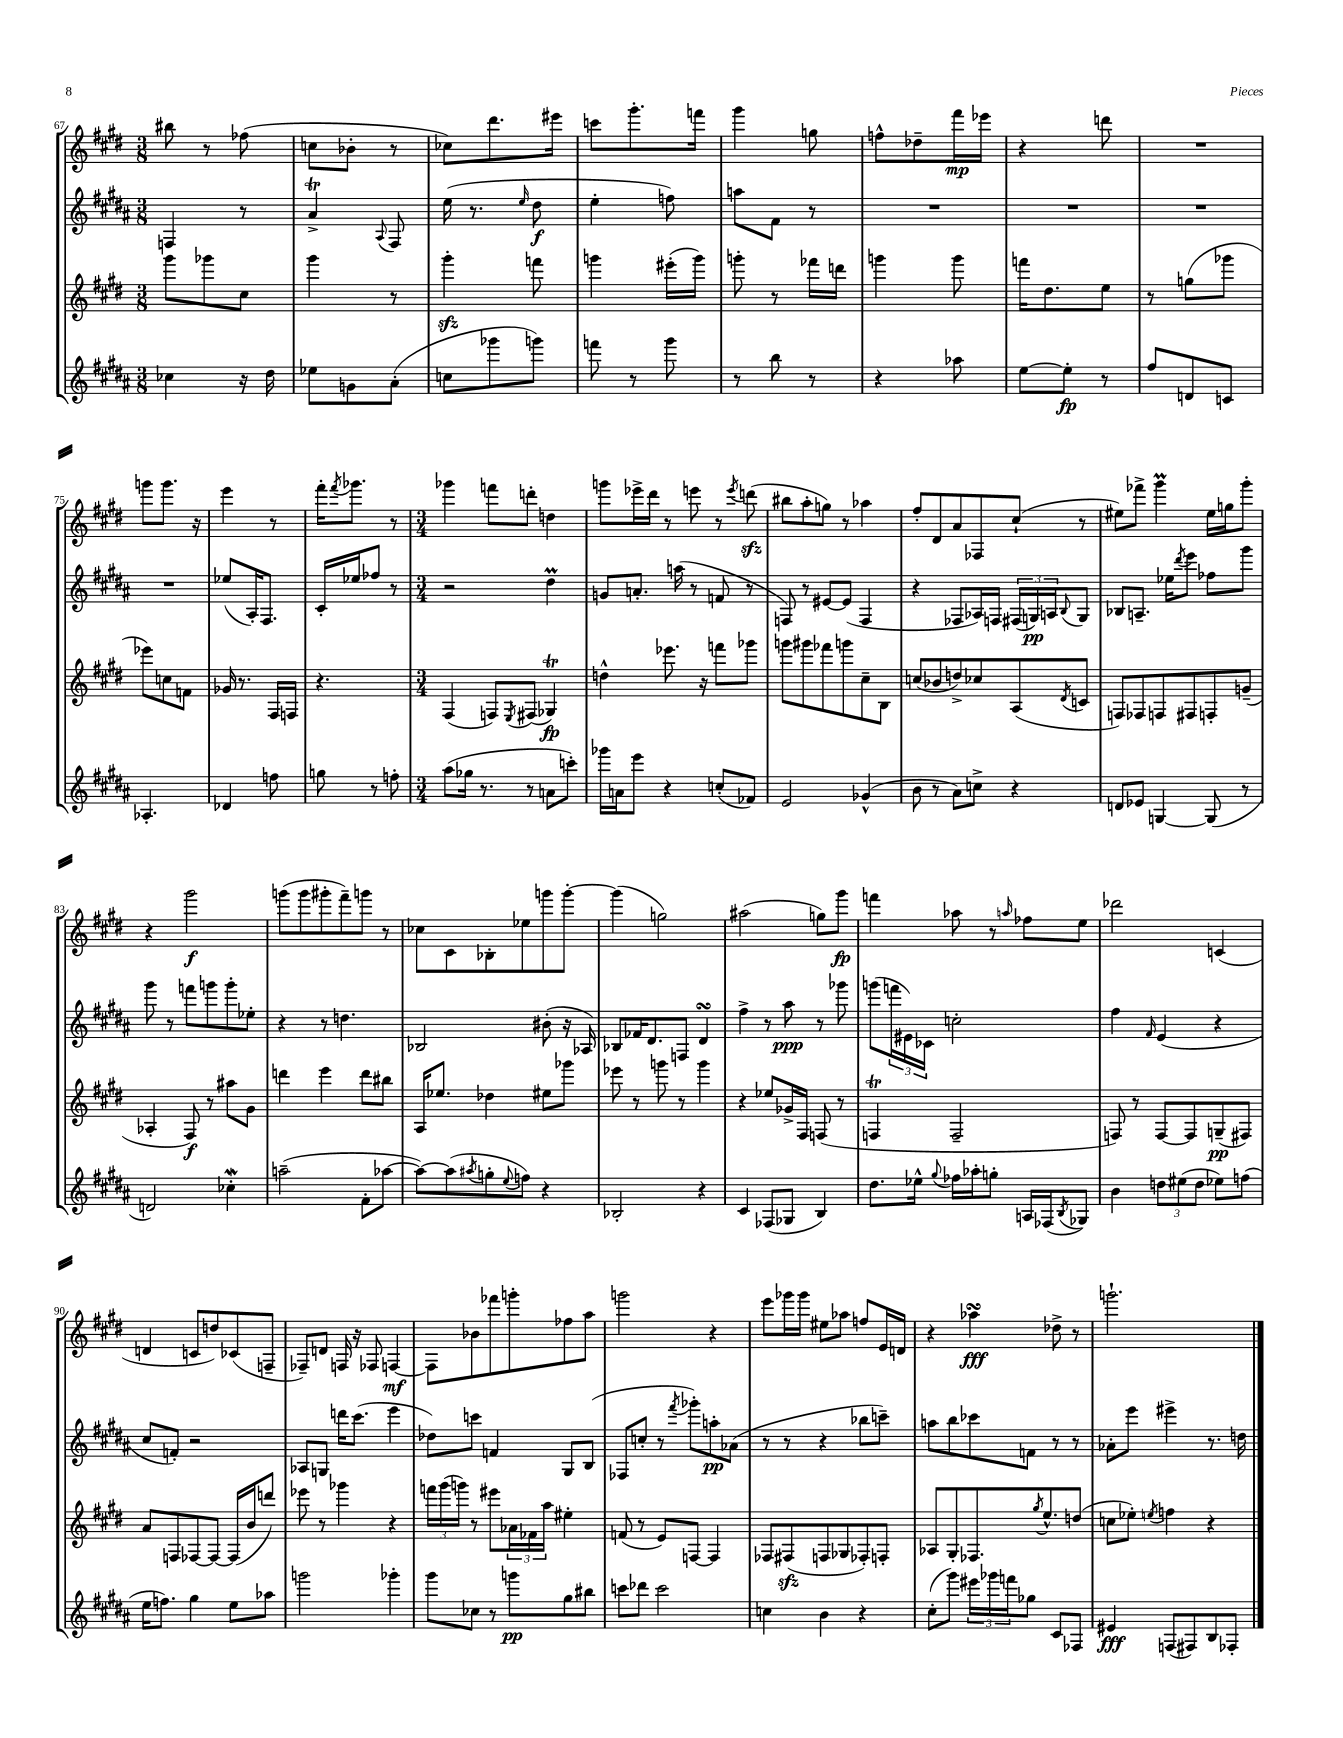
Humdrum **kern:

**kern	**kern	**kern	**kern
*staff4	*staff3	*staff2	*staff1
*clefG2	*clefG2	*clefG2	*clefG2
*k[f#c#g#d#a#]	*k[f#c#g#d#]	*k[f#c#g#d#a#]	*k[f#c#g#d#]
*M3/8	*M3/8	*M3/8	*M3/8
4cc-	8ggg#	4F	8bb#
.	8ggg-	.	8r
16r	8cc#	8r	(8ff-
16dd#	.	.	.
=	=	=	=
8ee-	4ggg#	4a#^	8cc
8g	.	.	8b-'
.	.	8qqA#	.
(8a#'	8r	8F#	8r
=	=	=	=
8cc	4ggg#'	(16ee	8cc-)
.	.	8.r	.
8ggg-	.	.	8.ddd#
.	.	16qqee	.
8ggg)	8fff	8dd#	.
.	.	.	16eee#
=	=	=	=
8fff	4ggg	4ee'	8ccc
8r	.	.	8.ggg#'
8ggg#	(16eee#'	8ff)	.
.	16ggg)	.	16fff
=	=	=	=
8r	8ggg'	8aa	4ggg#
8bb	8r	8f#	.
8r	16fff-	8r	8gg
.	16ddd	.	.
=	=	=	=
4r	4ggg	4.r	8ff^^
.	.	.	8dd-~
8aa-	8ggg	.	16fff#
.	.	.	16eee-
=	=	=	=
[8ee	16fff	4.r	4r
.	8.dd#	.	.
8ee']	.	.	.
8r	8ee	.	8ddd
=	=	=	=
8ff#	8r	4.r	4.r
8d	(8gg	.	.
8c	8ggg-	.	.
=	=	=	=
4.A-'	8eee-)	4.r	8ggg
.	8cc	.	8.ggg
.	8f	.	.
.	.	.	16r
=	=	=	=
4d-	16g-	(8ee-	4eee
.	8.r	.	.
.	.	16A#')	.
.	.	8.F#	.
8ff	16F#	.	8r
.	16F	.	.
=	=	=	=
8gg	4.r	16c#'	16fff#'
.	.	.	8qfff#
.	.	16ee-	8.ggg-
8r	.	8ff-	.
8ff'	.	8r	8r
=	=	=	=
*M3/4	*M3/4	*M3/4	*M3/4
(8aa#	(4F#	2r	4ggg-
16gg-	.	.	.
8.r	.	.	.
.	8F)	.	8fff
.	8qE	.	.
8r	(8F#	.	8ddd'
8a	4G-)	4dd#	4dd
8ccc')	.	.	.
=	=	=	=
16ggg-	4dd^^	8g	8ggg
16a	.	.	.
8eee	.	8.a'	16eee-^
.	.	.	16ddd#
4r	8.eee-	.	8r
.	.	(16aa	.
.	.	8r	8eee
.	16r	.	.
(8cc'	8fff	8f	8r
.	.	.	8qeee
8f-)	8ggg-	8r	(8ddd
=	=	=	=
2e	8ggg	8F)	8bb#
.	8ggg#	8r	8aa'
.	8fff-	[8e#	8gg)
.	8ggg	(8e#]	8r
(4g-^^	8cc#~	4F	4aa-
.	8B	.	.
=	=	=	=
8b	(8cc	4r	8ff#'
8r	8b-	.	8d#
8a#)	8dd^)	8F-	8a
8cc^	8cc-	16A-)	8F-
.	.	16F	.
4r	(8A	(24F#	(8cc#`
.	.	24G)	.
.	.	24A	.
.	8qd#	8qqB	.
.	8c	8G	8r
=	=	=	=
8d	8F)	8B-	8ee#)
8e-	8F-	8.A~	8fff-^
[4G	8F	.	4ggg#
.	.	16ee-	.
.	.	8qddd#	.
.	8F#	8eee	.
(8G]	8F'	8ff-	16ee#
.	.	.	16gg
8r	(8g~	8ggg#	8ggg#'
=	=	=	=
2d)	4A-'	8ggg#	4r
.	.	8r	.
.	8F#)	8fff	2ggg#
.	8r	8ggg	.
4cc-'	8aa#	8ggg'	.
.	8g#	8ee-'	.
=	=	=	=
(2aa~	4ddd	4r	(8ggg
.	.	.	8ggg
.	4eee	8r	8ggg#'
.	.	4.dd	8fff#~)
8f#'	8ddd	.	8ggg
[8aa-	8bb#	.	8r
=	=	=	=
8aa-_)	16A	2B-	8cc-
.	8.ee-	.	.
(8aa-]	.	.	8c#
8qaa#	.	.	.
8gg'	4dd-	.	8B-'
8qqee	.	.	.
8ff)	.	.	8ee-
4r	8ee#	(8b#'	8ggg
.	8ggg-	16r	[8ggg'
.	.	16A-)	.
=	=	=	=
2B-'	8eee-	8B-	(4ggg]
.	8r	16f-	.
.	.	8.d#	.
.	8ggg	.	2gg)
.	8r	8F	.
4r	4ggg	4d#	.
=	=	=	=
4c#	4r	4ff#^	(2aa#
(8F-	8ee-	8r	.
8G-	16g-^	8aa#	.
.	16F#	.	.
4B)	(8F	8r	8gg)
.	8r	8ggg-	8ggg#
=	=	=	=
8.dd#	4F	(8ggg	4fff
.	.	24fff	.
.	.	24e#)	.
16ee-^^	.	.	.
.	.	24c-	.
8qqgg#	.	.	.
16ff-	2F~	2cc'	8aa-
16aa-'	.	.	.
8gg'	.	.	8r
.	.	.	16qqaa
16A	.	.	8ff-
(16F-	.	.	.
8qB	.	.	.
8G-)	.	.	8ee
=	=	=	=
4b	8F)	4ff#	2ddd-
.	8r	.	.
.	.	16qqf#	.
12dd	[8F	(4e	.
(12ee#	.	.	.
.	8F]	.	.
12dd	.	.	.
8ee-)	(8G~	4r	(4c
(8ff	8F#)	.	.
=	=	=	=
16ee	8a	8cc#	4d
8.ff)	.	.	.
.	8F	8f')	.
4gg#	[8F-	2r	8c
.	8F-_	.	8dd)
8ee	(16F-]	.	(8c-
.	16b	.	.
8aa-	8ddd)	.	8F~
=	=	=	=
2ggg	8eee-	8A-	8F-~)
.	8r	8G	8d
.	4ggg-	16ddd	16F
.	.	(8.ccc#	16r
.	.	.	8F-
4ggg-'	4r	4eee	[4F
=	=	=	=
8ggg#	24fff	8dd-)	8F]
.	(24ggg#	.	.
.	24ggg)	.	.
8cc-	8r	8ccc	8b-
8r	8eee#	4f	8fff-
8ggg	24a-	.	8ggg'
.	24f-	.	.
.	24aa	.	.
8gg#	4ee#'	8G#	8ff-
8bb#	.	(8B	8aa
=	=	=	=
8ccc	(8f	8F-	2ggg
8ddd-	8r	8cc'	.
2ccc	8e)	8r	.
.	.	8qfff#	.
.	[8F	8ggg-')	.
.	4F]	8aa'	4r
.	.	(8a-	.
=	=	=	=
4cc	8F-	8r	8eee
.	(8F#	8r	16ggg-
.	.	.	16ggg-
4b	8F	4r	8ee#
.	8G-	.	8aa-
4r	8F-')	8bb-	8ff
.	8F'	8ccc~)	16e
.	.	.	16d
=	=	=	=
(8cc#'	8A-	8aa	4r
8ggg#)	8G#'	8bb	.
24eee#	8.F-	8ccc-	4aa-
24ggg-	.	.	.
24fff	.	.	.
8gg-	.	8f	.
.	8qgg#	.	.
.	8.ee^^	.	.
8c#	.	8r	8dd-^
8F-	(8dd	8r	8r
=	=	=	=
4e#	8cc	8a-'	2.ggg`
.	8ee-')	8eee	.
.	8qee	.	.
(8F	4ff	4eee#^	.
8F#)	.	.	.
8B	4r	8.r	.
8F-'	.	.	.
.	.	16dd	.
==	==	==	==
*-	*-	*-	*-
